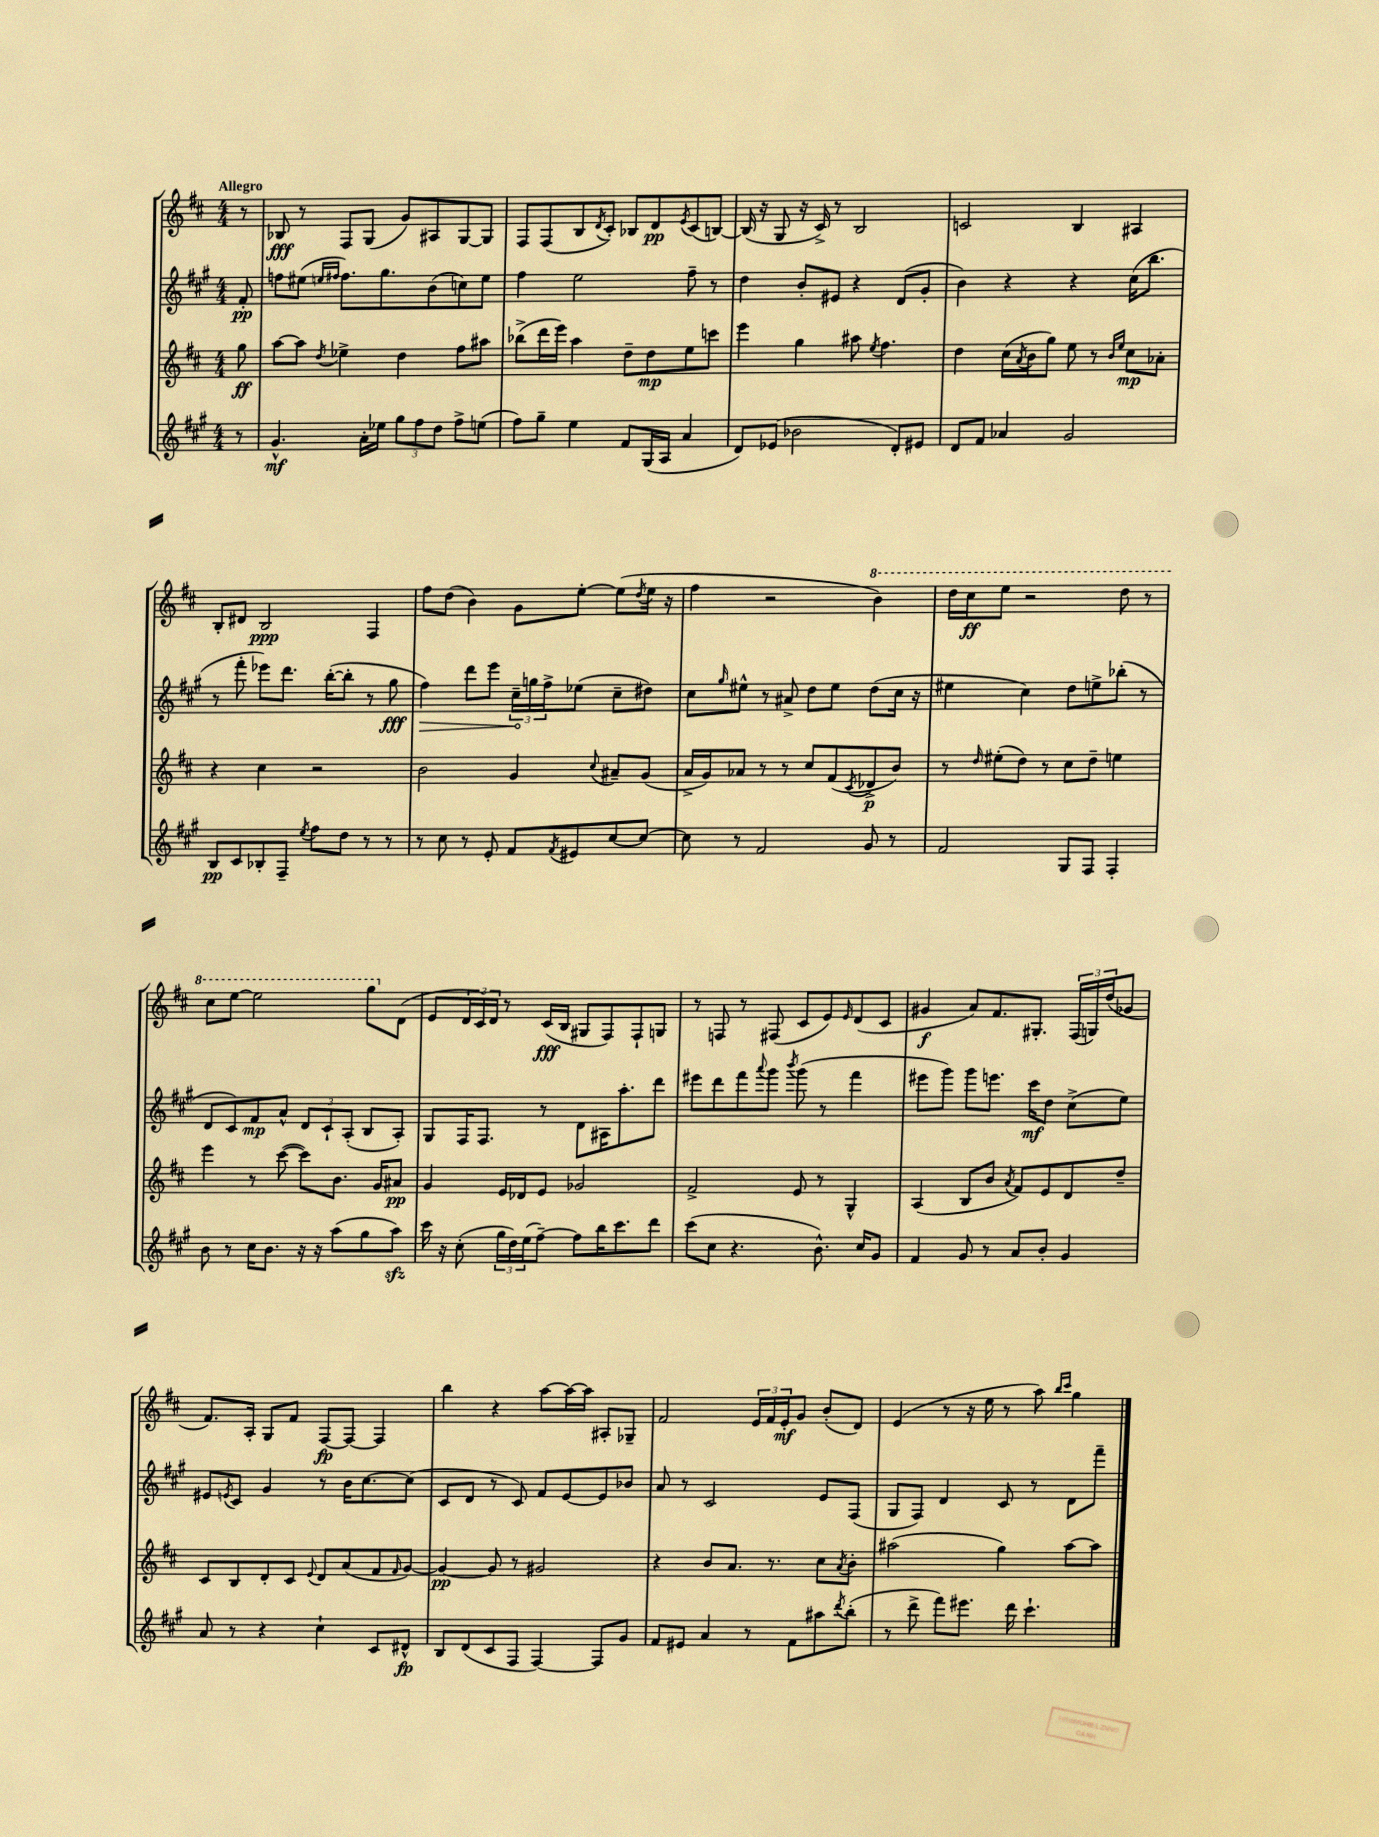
<<
\new StaffGroup <<
\new Staff = "s0" {
    \clef treble \key d \major \numericTimeSignature \time 4/4 \partial 8 \tempo "Allegro"
    r8 |
    bes8\fff r8 fis8 g8( g'8) ais8 g8~ g8 |
    fis8 fis8( b8 \acciaccatura { d'8 } cis'8-.) bes8 d'8\pp \acciaccatura { e'8 } cis'8( b8~) |
    b16( r16 g8 r16 cis'16->) r8 b2 |
    c'2 b4 ais4 |
    b8-. dis'8 b2\ppp fis4 |
    fis''8 d''8( b'4) g'8 e''8~-. e''8( \acciaccatura { d''8 } e''16 r16 |
    fis''4 r2 \ottava #1 b''4) |
    d'''16 cis'''16\ff e'''8 r2 d'''8 r8 |
    cis'''8 e'''8~ e'''2 g'''8 \ottava #0 d'8( |
    e'8 \tuplet 3/2 { d'16 cis'16) d'16 } r8 cis'16\fff( b16 gis8 fis8) fis8-! g8 |
    r8 f8 r8 fis8( cis'8 e'8) \grace { e'16 } d'8( cis'8 |
    gis'4\f a'8) fis'8. gis8.-. \tuplet 3/2 { fis16( g16) d''16( } ges'8 |
    fis'8.) a16-. g8 fis'8 fis8~\fp fis8~ fis4 |
    b''4 r4 a''8~ a''16~ a''16 ais8-. ges8-- |
    fis'2 \tuplet 3/2 { e'16 fis'16 e'16-.\mf } g'8 b'8-.( d'8) |
    e'4( r8 r16 e''16 r8 a''8) \grace { b''16 cis'''16 } g''4 \bar "|." |
}
\new Staff = "s1" {
    \clef treble \key a \major \numericTimeSignature \time 4/4 \partial 8
    fis'8-.\pp |
    f''8 eis''8( \grace { e''16 fis''16 } fis''8.) gis''8. b'8( c''8) e''8 |
    fis''4 e''2 fis''8-- r8 |
    d''4 b'8-. eis'8 r4 d'8( gis'8-. |
    b'4) r4 r4 cis''16( b''8. |
    r8 fis'''8-. ees'''8) d'''8. b''16~-.( b''8-. r8 gis''8\fff |
    \once \override Hairpin.circled-tip = ##t fis''4\>) d'''8 e'''8 \tuplet 3/2 { cis''16--\! g''16 fis''16-> } ees''8( cis''8-- dis''8) |
    cis''8 \grace { gis''16 } eis''8-^ r8 ais'8-> d''8 eis''8 d''8( cis''16 r16 |
    eis''4 cis''4) d''8 e''8-> bes''8-.( r8 |
    d'8 cis'8) fis'8\mp a'8-^ \tuplet 3/2 { d'8 cis'8-! a8-.( } b8 a8-.) |
    gis8 fis16 fis8. r8 d'8 ais16 a''8.-. d'''8 |
    eis'''8 d'''8 fis'''8 \appoggiatura { a'''8 } gis'''8 \acciaccatura { b'''8 } gis'''8( r8 fis'''4 |
    eis'''8 gis'''8) gis'''8 e'''8. cis'''16\mf d''8 cis''8->( e''8) |
    eis'8 \acciaccatura { e'8 } cis'8 gis'4 r8 b'16 cis''8.~ cis''8( |
    cis'8 d'8 r8 cis'8) fis'8 e'8~ e'8 bes'8 |
    a'8 r8 cis'2 e'8 fis8( |
    gis8 fis8) d'4 cis'8 r8 d'8 fis'''8-- \bar "|." |
}
\new Staff = "s2" {
    \clef treble \key d \major \numericTimeSignature \time 4/4 \partial 8
    g''8\ff |
    a''8~ a''8 \acciaccatura { d''8 } ees''4-> d''4 fis''8 ais''8 |
    bes''8->( d'''16 e'''16) a''4 d''8-- d''8\mp e''8 c'''8 |
    e'''4 g''4 ais''8 \acciaccatura { e''8 } fis''4. |
    d''4 cis''16( \acciaccatura { a'8 } b'16 g''8) e''8 r8 \grace { b'16 e''16 } cis''8\mp aes'8-. |
    r4 cis''4 r2 |
    b'2 g'4 \appoggiatura { cis''8 } ais'8-- g'8( |
    a'16-> g'16) aes'8 r8 r8 cis''8 fis'8( \acciaccatura { cis'8 } des'8->\p b'8) |
    r8 \grace { d''16 } eis''8-.( d''8) r8 cis''8 d''8-- e''4 |
    e'''4 r8 cis'''8~( cis'''8) b'8. g'16 ais'8\pp |
    g'4 e'16 des'16 e'8 ges'2 |
    fis'2-> e'8 r8 g4-^ |
    a4( b8 b'8 \acciaccatura { a'8 } fis'8) e'8 d'8 d''8-- |
    cis'8 b8 d'8-. cis'8 \appoggiatura { e'8 } d'8 a'8( fis'8 \grace { fis'16 } g'8~) |
    g'4~\pp g'8 r8 gis'2 |
    r4 b'8 a'8. r8. cis''8 \acciaccatura { a'8 } b'8-. |
    ais''2( g''4) ais''8~ ais''8 \bar "|." |
}
\new Staff = "s3" {
    \clef treble \key a \major \numericTimeSignature \time 4/4 \partial 8
    r8 |
    gis'4.-^\mf a'16-. ees''16 \tuplet 3/2 { gis''8 fis''8 d''8 } fis''8-> e''8( |
    fis''8) gis''8-- e''4 fis'8 gis16( a16 a'4 |
    d'8) ees'8( bes'2 d'8-.) eis'8 |
    d'8 fis'8 aes'4 gis'2 |
    b8\pp cis'8 bes8-. fis8-- \acciaccatura { e''8 } fis''8 d''8 r8 r8 |
    r8 cis''8 r8 e'8-. fis'8 \acciaccatura { fis'8 } eis'8 cis''8~ cis''8~ |
    cis''8 r8 fis'2 gis'8 r8 |
    fis'2 gis8 fis8 fis4-. |
    b'8 r8 cis''16 b'8. r16 r16 a''8( gis''8 a''8\sfz) |
    cis'''16 r16 cis''8-.( \tuplet 3/2 { gis''16 d''16) e''16( } fis''8~--) fis''8 b''16 cis'''8. d'''8 |
    cis'''8( cis''8 r4. b'8.-^) cis''16 gis'8 |
    fis'4 gis'8 r8 a'8 b'8-. gis'4 |
    a'8 r8 r4 cis''4-! cis'8 dis'8-^\fp |
    b8 d'8( cis'8 fis8 fis4~) fis8 gis'8 |
    fis'8 eis'8 a'4 r8 fis'8 ais''8 \acciaccatura { d'''8 } b''8-.( |
    r8 d'''8-> fis'''8) eis'''8. d'''16 cis'''4.-! \bar "|." |
}
>>
>>
\layout { \context { \Score \remove "Bar_number_engraver" } }
